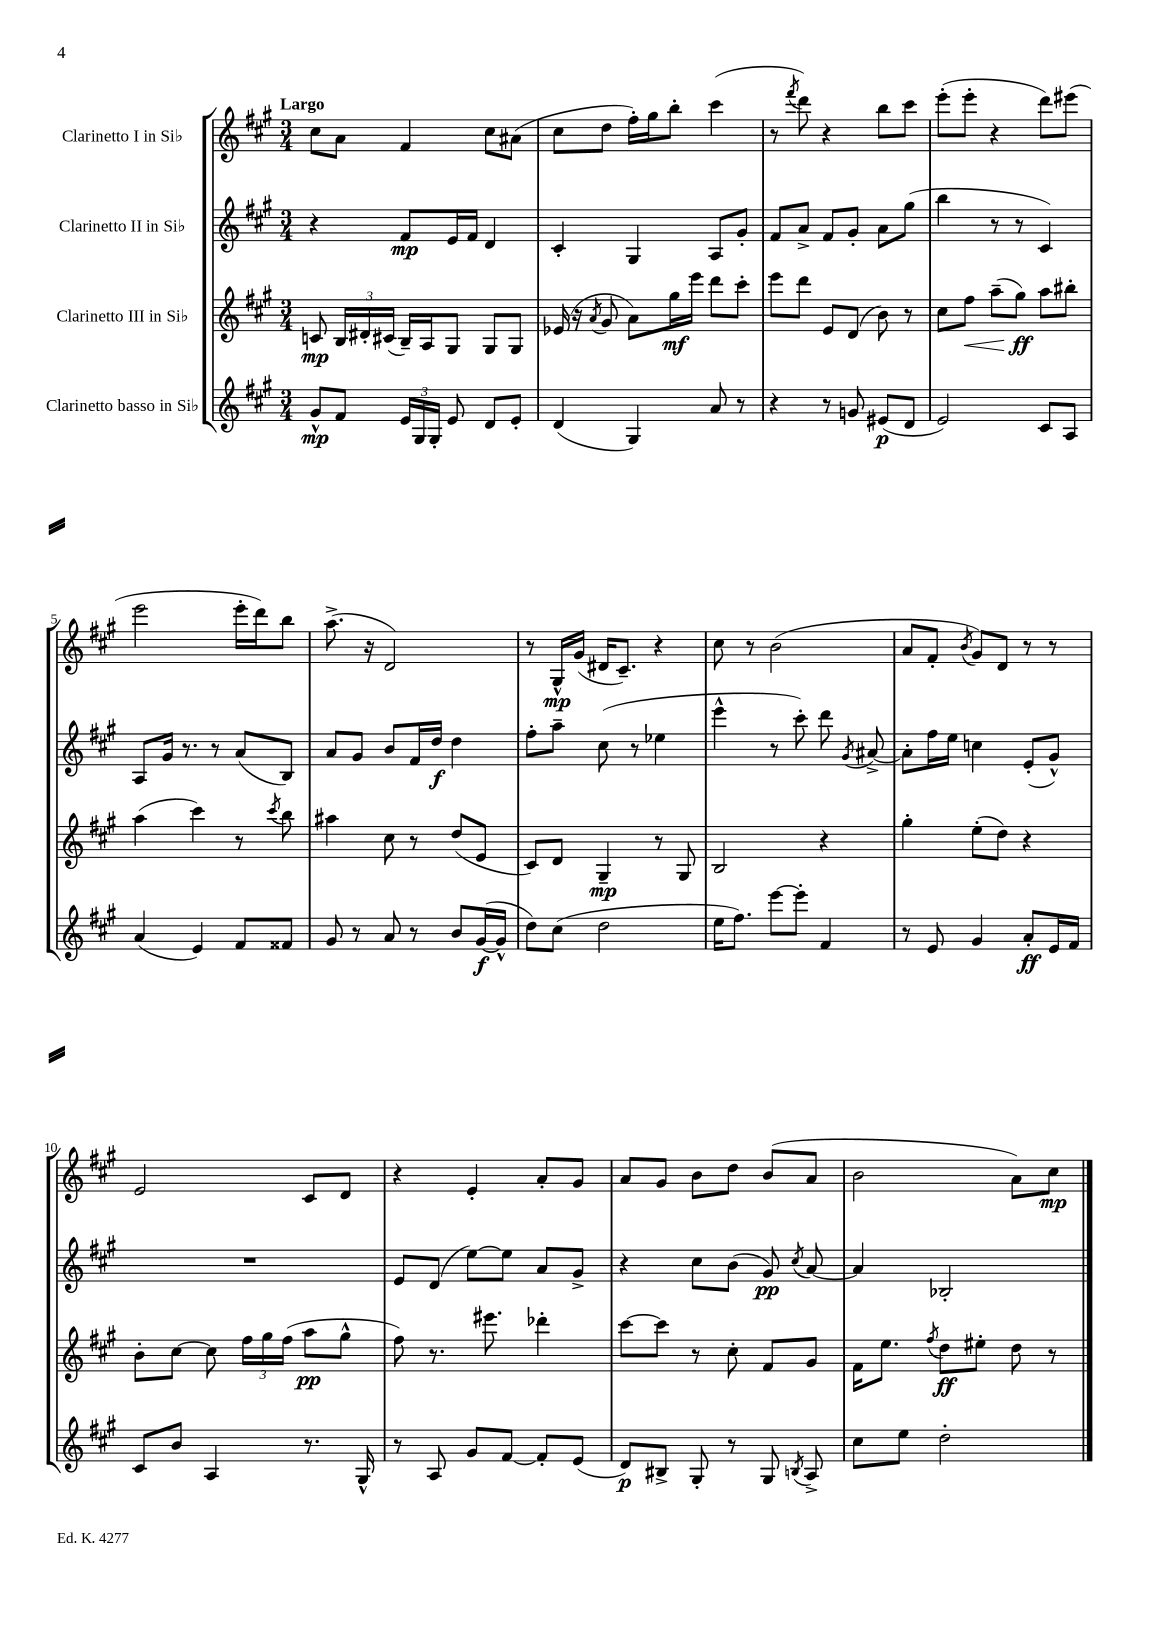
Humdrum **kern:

**kern	**dynam	**kern	**dynam	**kern	**dynam	**kern	**dynam
*part4	*part4	*part3	*part3	*part2	*part2	*part1	*part1
*staff4	*staff4	*staff3	*staff3	*staff2	*staff2	*staff1	*staff1
*I"Clarinetto basso in Si♭	*	*I"Clarinetto III in Si♭	*	*I"Clarinetto II in Si♭	*	*I"Clarinetto I in Si♭	*
*clefG2	*	*clefG2	*	*clefG2	*	*clefG2	*
*k[f#c#g#]	*	*k[f#c#g#]	*	*k[f#c#g#]	*	*k[f#c#g#]	*
*M3/4	*	*M3/4	*	*M3/4	*	*M3/4	*
=1	=1	=1	=1	=1	=1	=1	=1
!	!	!	!	!	!	!LO:TX:a:B:t=Largo	!
8g#^^/L	mp	8cn/	mp	4r	.	8cc#\L	.
8f#/J	.	24B/LL	.	.	.	8a\J	.
.	.	24d#X'/	.	.	.	.	.
.	.	(24c#X/JJ	.	.	.	.	.
24e/LL	.	16B~/LL)	.	8f#/L	mp	4f#/	.
24G#/	.	.	.	.	.	.	.
.	.	16A/J	.	.	.	.	.
24G#'/JJ	.	.	.	.	.	.	.
8e/	.	8G#/J	.	16e/L	.	.	.
.	.	.	.	16f#/JJ	.	.	.
8d/L	.	8G#/L	.	4d/	.	8cc#\L	.
8e'/J	.	8G#/J	.	.	.	(8a#X\J	.
=2	=2	=2	=2	=2	=2	=2	=2
(4d/	.	(16e-X/	.	4c#'/	.	8cc#\L	.
.	.	16r	.	.	.	.	.
.	.	8qa/	.	.	.	.	.
.	.	8g#/	.	.	.	8dd\J	.
4G#/)	.	8a\L)	.	4G#/	.	16ff#'\LL)	.
.	.	.	.	.	.	16gg#\J	.
.	.	16gg#\L	mf	.	.	8bb'\J	.
.	.	16eee\JJ	.	.	.	.	.
8a/	.	8ddd\L	.	8A/L	.	(4ccc#\	.
8r	.	8ccc#'\J	.	8g#'/J	.	.	.
=3	=3	=3	=3	=3	=3	=3	=3
4r	.	8eee\L	.	8f#/L	.	8r	.
.	.	.	.	.	.	8qfff#/	.
.	.	8ddd\J	.	8a^/J	.	8ddd\)	.
8r	.	8e/L	.	8f#/L	.	4r	.
8gn/	.	(8d/J	.	8g#'/J	.	.	.
(8e#X/L	p	8b\)	.	8a\L	.	8bb\L	.
8d/J	.	8r	.	(8gg#\J	.	8ccc#\J	.
=4	=4	=4	=4	=4	=4	=4	=4
2e/)	.	8cc#\L	.	4bb\	.	(8eee'\L	.
!	!	!	!LO:HP:b	!	!	!	!
.	.	8ff#\J	<	.	.	8eee'\J	.
.	.	(8aa~\L	.	8r	.	4r	.
.	.	8gg#\J)	ff	8r	.	.	.
8c#/L	.	8aa\L	[	4c#/)	.	8ddd\L)	.
8A/J	.	8bb#X'\J	.	.	.	(8eee#X\J	.
!!LO:LB:g=z
=5	=5	=5	=5	=5	=5	=5	=5
(4a/	.	(4aa\	.	8A/L	.	2eee\	.
.	.	.	.	16g#/Jk	.	.	.
.	.	.	.	8.r	.	.	.
4e/)	.	4ccc#\)	.	.	.	.	.
.	.	.	.	8r	.	.	.
8f#/L	.	8r	.	(8a/L	.	16eee'\LL	.
.	.	.	.	.	.	16ddd\J)	.
.	.	8qccc#/	.	.	.	.	.
8f##X/J	.	8bb\	.	8B/J)	.	8bb\J	.
=6	=6	=6	=6	=6	=6	=6	=6
8g#/	.	4aa#X\	.	8a/L	.	(8.aa^\	.
8r	.	.	.	8g#/J	.	.	.
.	.	.	.	.	.	16r	.
8a/	.	8cc#\	.	8b/L	.	2d/)	.
8r	.	8r	.	16f#/L	.	.	.
.	.	.	.	16dd/JJ	f	.	.
8b/L	.	(8dd/L	.	4dd\	.	.	.
([16g#/L	f	8e/J	.	.	.	.	.
16g#^^/JJ]	.	.	.	.	.	.	.
=7	=7	=7	=7	=7	=7	=7	=7
8dd\L)	.	8c#/L)	.	8ff#'\L	.	8r	.
(8cc#\J	.	8d/J	.	8aa~\J	.	16G#^^/LL	mp
.	.	.	.	.	.	(16g#/JJ	.
2dd\	.	4G#~/	mp	(8cc#\	.	16d#X/KL	.
.	.	.	.	.	.	8.c#~/J)	.
.	.	.	.	8r	.	.	.
.	.	8r	.	4ee-X\	.	4r	.
.	.	8G#/	.	.	.	.	.
=8	=8	=8	=8	=8	=8	=8	=8
16ee\KL	.	2B/	.	4eee^^\	.	8cc#\	.
8.ff#\J)	.	.	.	.	.	.	.
.	.	.	.	.	.	8r	.
[8eee\L	.	.	.	8r	.	(2b\	.
8eee'\J]	.	.	.	8ccc#'\)	.	.	.
4f#/	.	4r	.	8ddd\	.	.	.
.	.	.	.	8qg#/	.	.	.
.	.	.	.	[8a#X^/	.	.	.
=9	=9	=9	=9	=9	=9	=9	=9
8r	.	4gg#'\	.	8a#'\L]	.	8a/L	.
8e/	.	.	.	16ff#\L	.	8f#'/J	.
.	.	.	.	16ee\JJ	.	.	.
.	.	.	.	.	.	8qb/	.
4g#/	.	(8ee'\L	.	4ccn\	.	8g#/L)	.
.	.	8dd\J)	.	.	.	8d/J	.
8a'/L	ff	4r	.	(8e'/L	.	8r	.
16e/L	.	.	.	8g#^^/J)	.	8r	.
16f#/JJ	.	.	.	.	.	.	.
!!LO:LB:g=z
=10	=10	=10	=10	=10	=10	=10	=10
8c#/L	.	8b'\L	.	2.r	.	2e/	.
8b/J	.	[8cc#\J	.	.	.	.	.
4A/	.	8cc#\]	.	.	.	.	.
.	.	24ff#\LL	.	.	.	.	.
.	.	24gg#\	.	.	.	.	.
.	.	(24ff#\JJ	.	.	.	.	.
8.r	.	8aa\L	pp	.	.	8c#/L	.
.	.	8gg#^^\J	.	.	.	8d/J	.
16G#^^/	.	.	.	.	.	.	.
=11	=11	=11	=11	=11	=11	=11	=11
8r	.	8ff#\)	.	8e/L	.	4r	.
8A/	.	8.r	.	(8d/J	.	.	.
8g#/L	.	.	.	[8ee\L)	.	4e'/	.
.	.	8.eee#X\	.	.	.	.	.
[8f#/J	.	.	.	8ee\J]	.	.	.
8f#'/L]	.	4ddd-X'\	.	8a/L	.	8a'/L	.
(8e/J	.	.	.	8g#^/J	.	8g#/J	.
=12	=12	=12	=12	=12	=12	=12	=12
8d/L)	p	[8ccc#\L	.	4r	.	8a/L	.
8B#X^/J	.	8ccc#\J]	.	.	.	8g#/J	.
8G#'/	.	8r	.	8cc#\L	.	8b\L	.
8r	.	8cc#'\	.	(8b\J	.	8dd\J	.
8G#/	.	8f#/L	.	8g#/)	pp	(8b/L	.
8qBn/	.	.	.	8qcc#/	.	.	.
8A^/	.	8g#/J	.	[8a/	.	8a/J	.
=13	=13	=13	=13	=13	=13	=13	=13
8cc#\L	.	16f#\KL	.	4a/]	.	2b\	.
.	.	8.ee\J	.	.	.	.	.
8ee\J	.	.	.	.	.	.	.
.	.	8qff#/	.	.	.	.	.
2dd'\	.	8dd\L	ff	2B-X'/	.	.	.
.	.	8ee#X'\J	.	.	.	.	.
.	.	8dd\	.	.	.	8a\L)	.
.	.	8r	.	.	.	8cc#\J	mp
==	==	==	==	==	==	==	==
*-	*-	*-	*-	*-	*-	*-	*-
